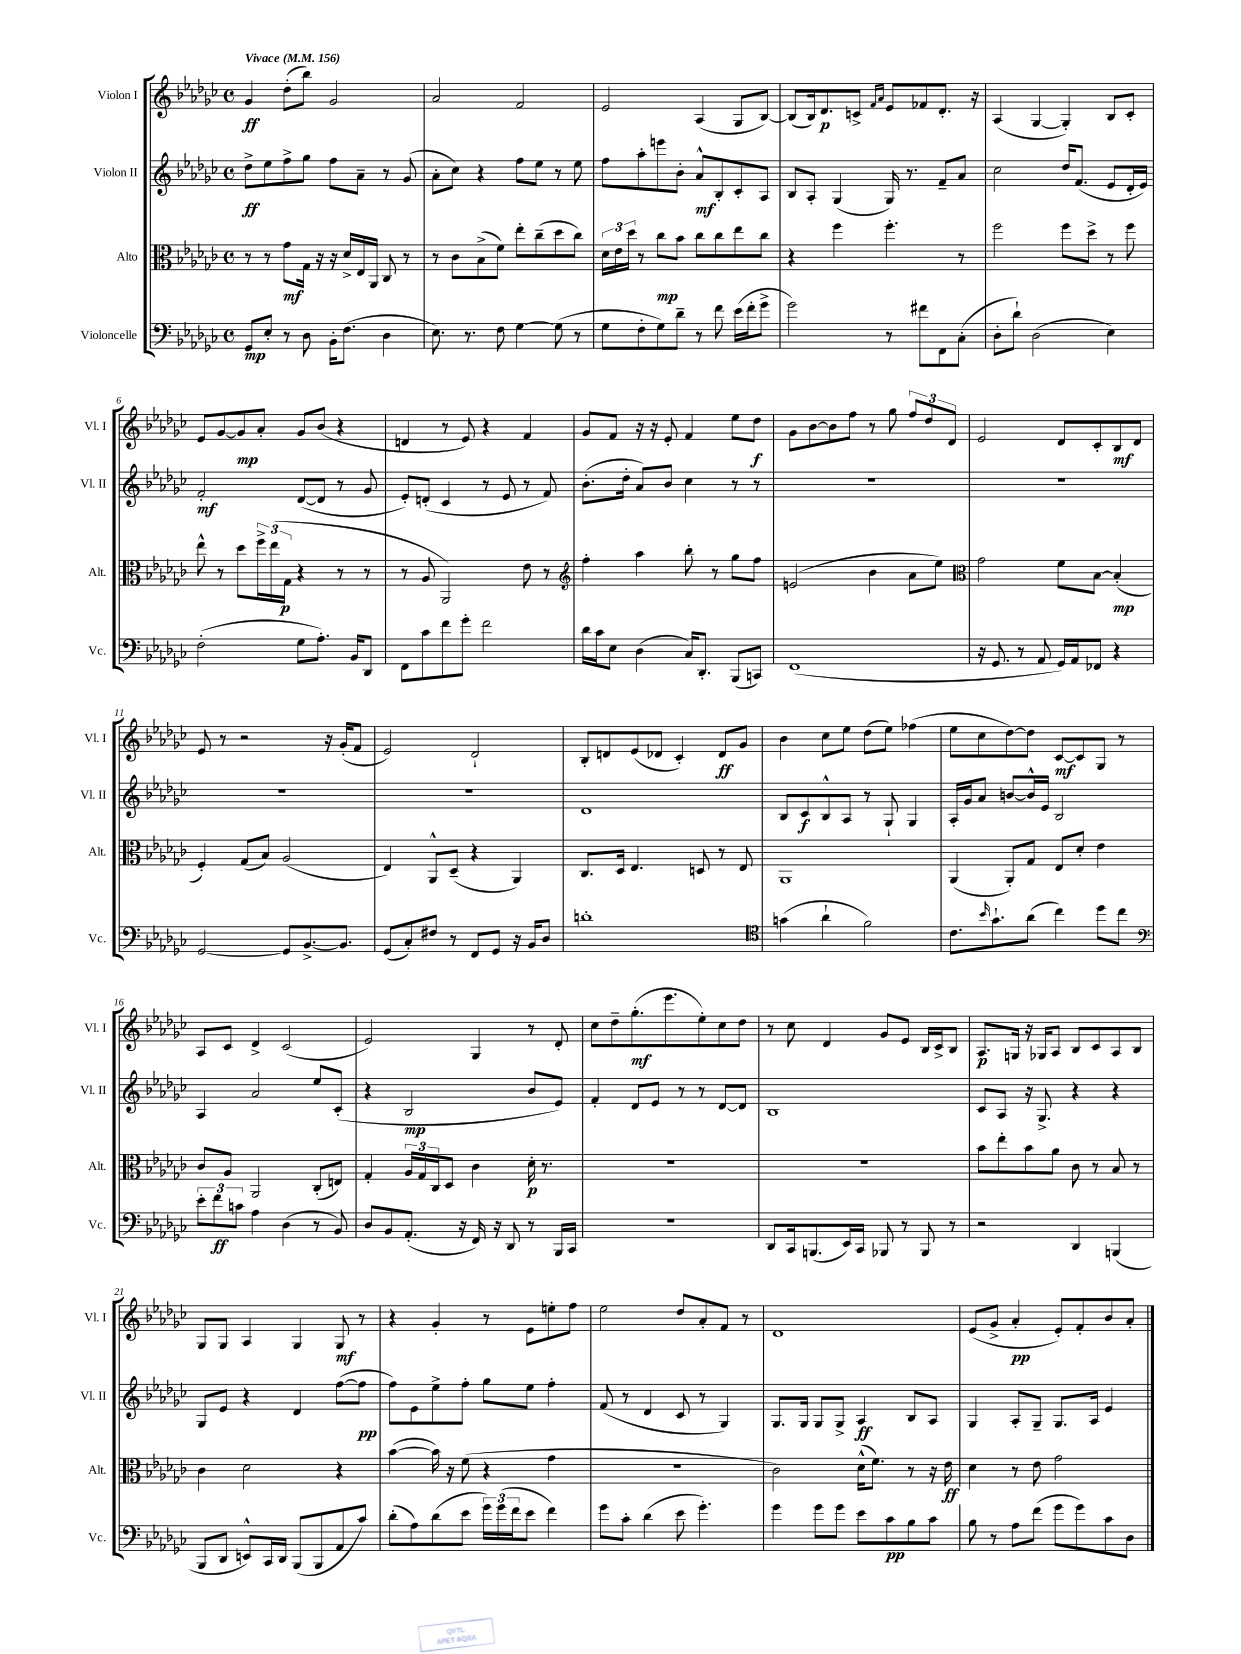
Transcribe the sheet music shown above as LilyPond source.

<<
\new StaffGroup <<
\new Staff = "s0" \with { instrumentName = "Violon I" shortInstrumentName = "Vl. I" } {
    \clef treble \key ges \major \defaultTimeSignature \time 4/4 \tempo "Vivace" 4 = 156
    ges'4\ff des''8-.( bes''8) ges'2 |
    aes'2 f'2 |
    ees'2 aes4( ges8 bes8~) |
    bes8( bes16) des'8.\p c'8-> \grace { f'16 aes'16 } ees'8 fes'8 des'8.-. r16 |
    aes4( ges4~ ges4-.) bes8 ces'8-. |
    ees'8 ges'8~ ges'8\mp aes'8-. ges'8 bes'8( r4 |
    d'4 r8 ees'8) r4 f'4 |
    ges'8 f'8 r16 r16 ees'8-. f'4 ees''8 des''8\f |
    ges'8 bes'8~ bes'8 f''8 r8 ges''8 \tuplet 3/2 { f''8 des''8 des'8 } |
    ees'2 des'8 ces'8-. bes8\mf des'8 |
    ees'8 r8 r2 r16 ges'16-.( f'8 |
    ees'2) des'2-! |
    bes8-. d'8 ees'8( des'8 ces'4-.) des'8\ff ges'8 |
    bes'4 ces''8 ees''8 des''8( ees''8) fes''4( |
    ees''8 ces''8 des''8~) des''8 ces'8~\mf ces'8 ges8 r8 |
    aes8 ces'8 des'4-> ces'2( |
    ees'2) ges4 r8 des'8-. |
    ces''8 des''8-- ges''8.-.\mf( ees'''8. ees''8-.) ces''8 des''8 |
    r8 ces''8 des'4 ges'8 ees'8 bes16 ces'16-> bes8 |
    aes8.\p g16 r16 ges16 aes8 bes8 ces'8 aes8 bes8 |
    ges8 ges8 aes4 ges4 ges8\mf r8 |
    r4 ges'4-. r8 ees'8 e''8-. f''8 |
    ees''2 des''8 aes'8-. f'8 r8 |
    des'1 |
    ees'8( ges'8-> aes'4-.\pp ees'8-.) f'8-. bes'8 aes'8-. \bar "|." |
}
\new Staff = "s1" \with { instrumentName = "Violon II" shortInstrumentName = "Vl. II" } {
    \clef treble \key ges \major \defaultTimeSignature \time 4/4
    des''8->\ff ees''8 f''8-> ges''8 f''8 aes'8-- r8 ges'8( |
    aes'8-. ces''8) r4 f''8 ees''8 r8 ees''8 |
    f''8 aes''8-. e'''8 bes'8-. aes'8-^\mf bes8-. ces'8-. aes8 |
    bes8 aes8-. ges4( ges16) r8. f'8-- aes'8 |
    ces''2 des''16 f'8.( ees'8 des'16-. ees'16) |
    f'2-.\mf des'8~( des'8 r8 ges'8 |
    ees'8-.) d'8-.( ces'4 r8 ees'8 r8 f'8) |
    bes'8.-.( des''16-. aes'8) bes'8 ces''4 r8 r8 |
    R1 |
    R1 |
    R1 |
    R1 |
    des'1 |
    bes8 ces'8\f bes8-^ aes8 r8 ges8-! ges4 |
    aes16-. ges'16 aes'8 b'8~ b'16-^ ees'16 bes2 |
    aes4 aes'2 ees''8 ces'8-.( |
    r4 bes2\mp bes'8 ees'8) |
    f'4-. des'8 ees'8 r8 r8 des'8~ des'8 |
    bes1 |
    ces'8 aes8 r16 ges8.-> r4 r4 |
    ges8 ees'8 r4 des'4 f''8~( f''8\pp |
    f''8) ees'8 ees''8-> f''8-. ges''8 ees''8 f''4-. |
    f'8( r8 des'4 ces'8 r8 ges4) |
    ges8. ges16 ges8 ges8-> aes4\ff bes8 aes8 |
    ges4 aes8-. ges8-- ges8. aes16 ees'4 \bar "|." |
}
\new Staff = "s2" \with { instrumentName = "Alto" shortInstrumentName = "Alt." } {
    \clef alto \key ges \major \defaultTimeSignature \time 4/4
    r8 r8 ges'8\mf ges16 r16 r16 des'16-> ees16 aes,16 ces8 r8 |
    r8 ces'8 bes8->( f'8) ees''8-. ces''8--( des''8 ces''8) |
    \tuplet 3/2 { des'16 ees'16 des''16 } r8 ces''8\mp bes'8 ces''8 ces''8 ees''8 ces''8 |
    r4 f''4 f''4.-. r8 |
    f''2 f''8 des''8-> r8 f''8 |
    ees''8-^ r8 des''8 \tuplet 3/2 { f''16-> ees''16( ges16\p } r4 r8 r8 |
    r8 aes8 aes,2) ees'8 r8 |
    \clef treble f''4-. aes''4 bes''8-. r8 ges''8 f''8 |
    e'2( bes'4 aes'8 ees''8) |
    \clef alto ges'2 f'8 bes8~ bes4-.\mp( |
    f4-.) ges8( bes8) aes2( |
    ees4) aes,8-^ des8--( r4 aes,4) |
    ces8. des16 ees4. d8 r8 ees8 |
    aes,1 |
    aes,4( aes,8-.) ges8 ees8 des'8-. ees'4 |
    ces'8 aes8 aes,2 ces8-.( e8) |
    ges4-. \tuplet 3/2 { aes16 ges16 ces16 } des8 ces'4 des'16-.\p r8. |
    R1 |
    R1 |
    bes'8 ees''8-. bes'8 aes'8 ces'8 r8 bes8 r8 |
    ces'4 des'2 r4 |
    bes'4~( bes'16) r16 f'8( r4 ges'4 |
    R1 |
    ces'2) des'16-^( f'8.) r8 r16 ees'16\ff |
    des'4 r8 ees'8 ges'2 \bar "|." |
}
\new Staff = "s3" \with { instrumentName = "Violoncelle" shortInstrumentName = "Vc." } {
    \clef bass \key ges \major \defaultTimeSignature \time 4/4
    ges,8\mp ees8-. r8 des8 bes,16-. f8.( des4 |
    ees8.) r8. f8 ges4~ ges8( r8 |
    ges8 f8-. ges8) des'8-- r8 f'8 ees'16( f'16-. ges'8-> |
    ges'2) r8 fis'8 f,8 ces8-.( |
    des8-. des'8-!) des2( ees4) |
    f2-.( ges8 aes8.-.) bes,16 des,8 |
    f,8 ces'8 f'8 ges'8-. f'2 |
    des'16 ces'16 ees8 des4( ces16) des,8.-. bes,,8( c,8) |
    f,1( |
    r16 ges,8. r8 aes,8 ges,16) aes,16 fes,8 r4 |
    ges,2~ ges,8 bes,8.~-> bes,8. |
    ges,8( ces8-.) fis8 r8 f,8 ges,8 r16 bes,16 des8 |
    d'1-. |
    \clef tenor g'4( aes'4-! f'2) |
    ces'8. \grace { bes'16 } ges'8.-! aes'8( ces''4) des''8 ces''8 |
    \clef bass \tuplet 3/2 { ees'8-. f'8\ff c'8 } aes4 des4( r8 bes,8) |
    des8 bes,8 aes,8.-.( r16 f,16) r16 des,8 r8 bes,,16 ces,16 |
    R1 |
    des,8 ces,16 b,,8.( ees,16) ces,16 bes,,8 r8 bes,,8 r8 |
    r2 des,4 b,,4( |
    bes,,8 des,8 e,8-^) ces,16 des,16 bes,,8( bes,,8 aes,8 ces'8) |
    des'8-.( aes8) des'8( ees'8 \tuplet 3/2 { ges'16) ges'16( f'16 } ees'8 f'4) |
    ges'8 ces'8-. des'4( ees'8 ges'4.-.) |
    ges'4 ges'8 ges'8 ees'8 ces'8\pp bes8 ces'8 |
    bes8 r8 aes8 f'8( ges'8 ges'8) ces'8 des8 \bar "|." |
}
>>
>>
